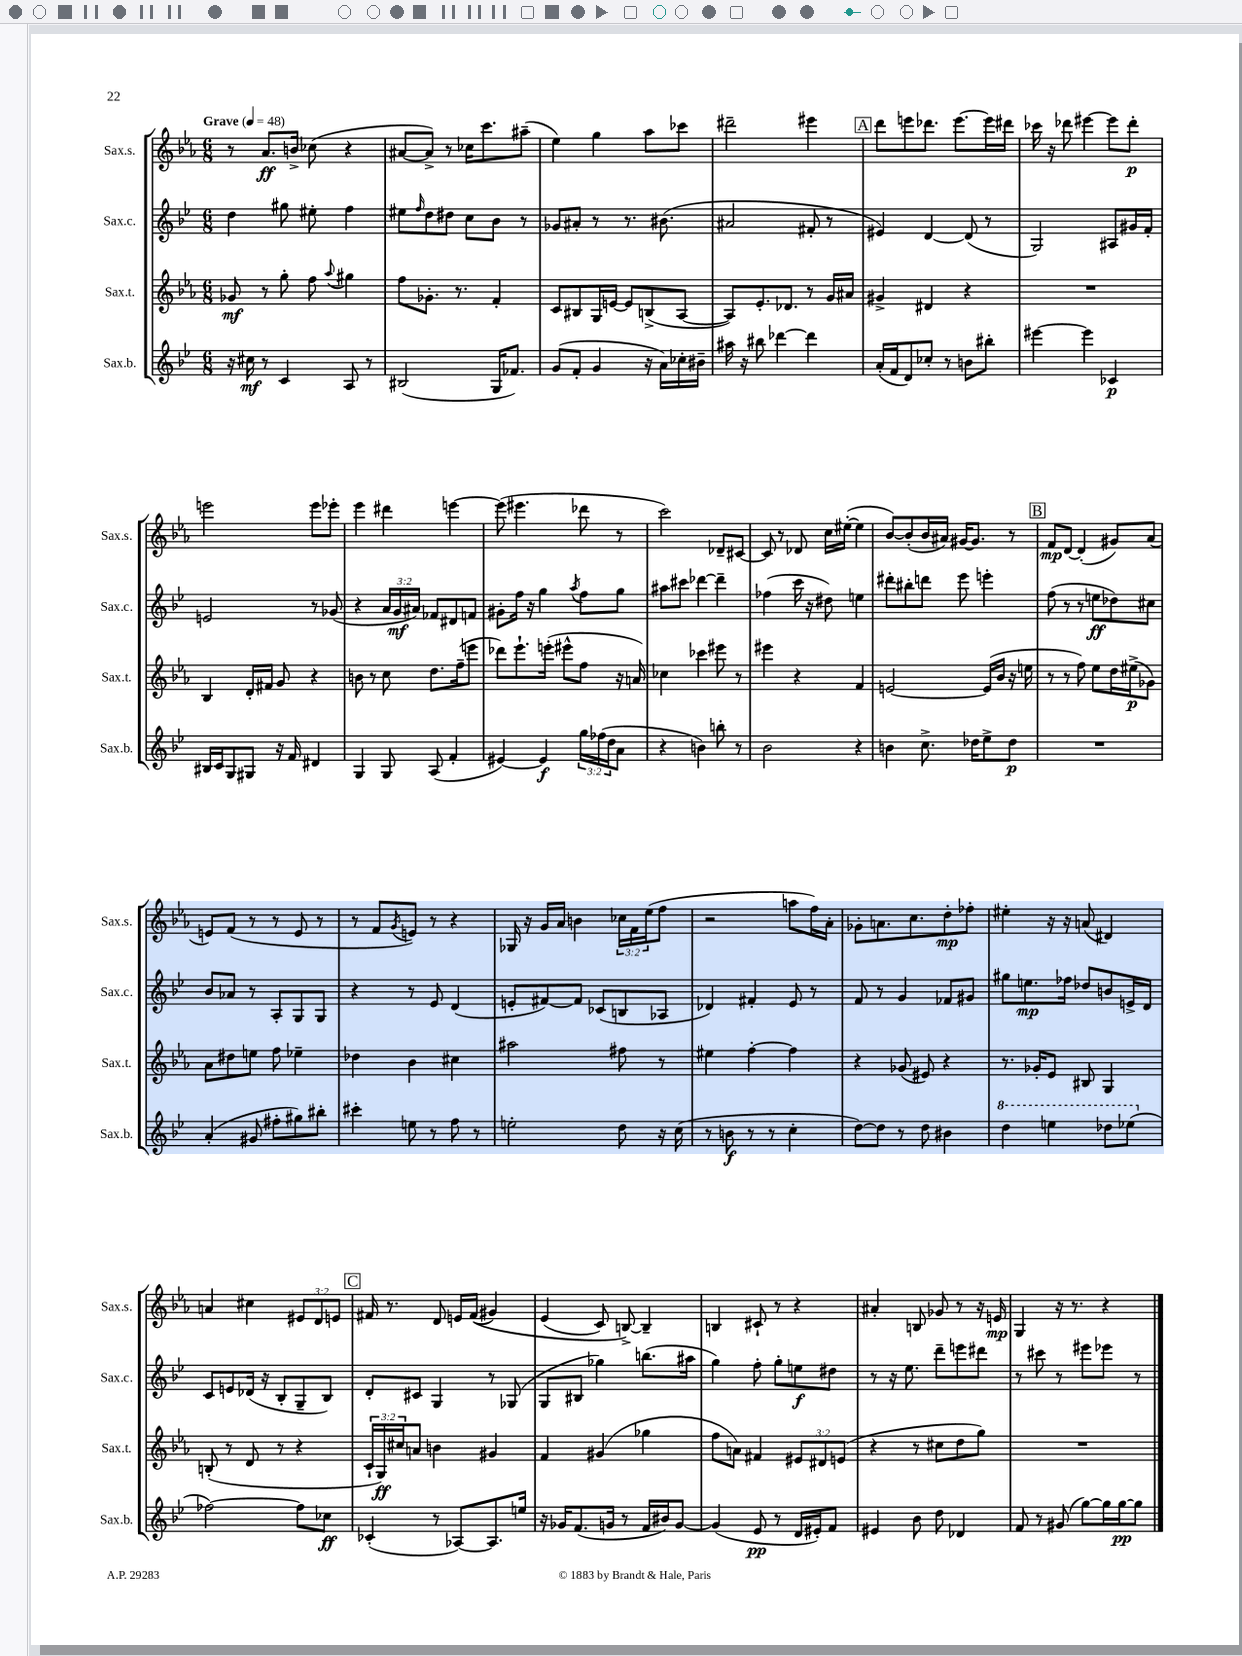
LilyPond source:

<<
\new StaffGroup <<
\new Staff = "s0" \with { instrumentName = "Sax.s." shortInstrumentName = "Sax.s." } {
    \clef treble \key ees \major \numericTimeSignature \time 6/8 \override Staff.TupletNumber.text = #tuplet-number::calc-fraction-text \tempo "Grave" 4 = 48
    r8 aes'8.\ff b'16-> ces''8( r4 |
    ais'8~ ais'8->) r8 ces''16 c'''8. ais''8--( |
    ees''4) g''4 aes''8 ces'''8 |
    dis'''2-- eis'''4 |
    \mark \markup { \box "A" } d'''8 e'''8 des'''8. e'''8.~ e'''16 dis'''16 |
    ces'''16 r16 des'''8 eis'''4~ eis'''8 des'''8-.\p |
    e'''2 e'''8 ees'''8-. |
    ees'''4 dis'''4 e'''4~ |
    e'''8( eis'''4. des'''8 r8 |
    c'''2) des'8-- cis'8~ |
    cis'8 r8 des'8 c''16 eis''16~-.( eis''4 |
    bes'8~) bes'8-.( bes'16 ais'16) gis'16~ gis'8. r8 |
    \mark \markup { \box "B" } f'8\mp d'8~ d'4-.( gis'8) aes'8( |
    e'8) f'8( r8 r8 e'8 r8 |
    r8 f'8 \acciaccatura { g'8 } e'8) r8 r4 |
    ges16 r16 g'16 aes'16 b'4 \tuplet 3/2 { ces''16 f'16 ees''16( } f''8 |
    r2 a''8 f''16) aes'16-. |
    ges'8-. a'8. c''8. d''8-.\mp fes''8-. |
    eis''4-. r16 r16 a'8( dis'4) |
    a'4 cis''4 \tuplet 3/2 { eis'8 d'8 e'8 } |
    \mark \markup { \box "C" } fis'16 r8. d'8 e'16 fis'16(\( gis'4) |
    ees'4( c'8) b8~->\) b4-- |
    b4 cis'8-! r8 r4 |
    ais'4-. b8 ges'8 r8 r16 e'16\mp |
    g4 r16 r8. r4 \bar "|." |
}
\new Staff = "s1" \with { instrumentName = "Sax.c." shortInstrumentName = "Sax.c." } {
    \clef treble \key bes \major \numericTimeSignature \time 6/8 \override Staff.TupletNumber.text = #tuplet-number::calc-fraction-text
    d''4 gis''8 eis''8-. f''4 |
    eis''8 \grace { f''16 } d''8 dis''8 c''8 bes'8 r8 |
    ges'8 ais'8-. r8 r8. bis'8.( |
    ais'2 fis'8-. r8 |
    \mark \markup { \box "A" } eis'4) d'4~ d'8( r8 |
    g2) ais8 gis'16 f'16-. |
    e'2 r8 ges'8( |
    r4 \tuplet 3/2 { a'16 g'16\mf ais'16) } fes'8 dis'8 f'8 |
    gis'8-. f''16 r16 g''4 \acciaccatura { a''8 } f''8 g''8 |
    ais''8 cis'''8 des'''4~ des'''4-- |
    fes''4( c'''16 r16 dis''8) e''4 |
    dis'''8-. bis''8-. d'''8 ees'''8 e'''4-. |
    \mark \markup { \box "B" } f''8( r8 r8 e''8\ff des''8) cis''8 |
    bes'8 aes'8 r8 a8-. g8 g8 |
    r4 r8 ees'8 d'4( |
    e'8-. fis'8~) fis'8 ces'8( b8 aes8 |
    des'4) fis'4-. ees'8 r8 |
    f'8 r8 g'4 fes'8 gis'8 |
    gis''8 e''8.\mp fes''16 des''8 b'8 e'16-> d'16 |
    c'8 e'8 des'16( r16 bes8-. g8-- bes8) |
    \mark \markup { \box "C" } d'8-. cis'8 g4 r8 ges8( |
    g8 bis8 ges''4) b''8.( ais''16 |
    g''4) f''8-. g''8-. e''8\f dis''8 |
    r8 r16 ees''8. d'''8-- e'''8 dis'''8 |
    r8 cis'''8 r8 eis'''8 ees'''8 r8 \bar "|." |
}
\new Staff = "s2" \with { instrumentName = "Sax.t." shortInstrumentName = "Sax.t." } {
    \clef treble \key ees \major \numericTimeSignature \time 6/8 \override Staff.TupletNumber.text = #tuplet-number::calc-fraction-text
    ges'8\mf r8 g''8-. f''8 \appoggiatura { aes''8 } gis''4 |
    f''8 ges'8.-. r8. f'4-. |
    c'8 bis8 g16 e'16~ e'8 b8->( aes8~ |
    aes8) ees'8.-. des'8. r8 g'16 ais'16 |
    \mark \markup { \box "A" } gis'4-> dis'4 r4 |
    R2. |
    bes4 d'16-. fis'16 g'8 r4 |
    b'8 r8 c''8 d''8. f''16--( e'''8 |
    des'''8) ees'''8.-! e'''16-.( eis'''8-^ f''8 r16 a'16) |
    ces''4 ces'''4 eis'''8 r8 |
    eis'''4 r4 f'4 |
    e'2~ e'16( bes'16 r16 e''16 |
    \mark \markup { \box "B" } r8 r8 f''8) ees''8 d''16 eis''16->\p( ges'8) |
    aes'8 dis''8 e''8 f''8 ees''4-- |
    des''4 bes'4 cis''4 |
    ais''2 fis''8 r8 |
    eis''4 f''4~-. f''4 |
    r4 ges'8( eis'8) r4 |
    r8. ges'16-. ees'8 bis8 g4 |
    b8-.( r8 d'8 r8 r4 |
    \mark \markup { \box "C" } \tuplet 3/2 { c'16-! g16\ff) cis''16 } a'8 b'4 gis'4 |
    f'4 gis'4( ges''4 |
    f''8 a'8) fis'4 \tuplet 3/2 { eis'8 dis'8 e'8( } |
    r4 r8 cis''8 d''8 g''8) |
    R2. \bar "|." |
}
\new Staff = "s3" \with { instrumentName = "Sax.b." shortInstrumentName = "Sax.b." } {
    \clef treble \key bes \major \numericTimeSignature \time 6/8 \override Staff.TupletNumber.text = #tuplet-number::calc-fraction-text
    r16 cis''16\mf r8 c'4 a8 r8 |
    bis2( g16 fes'8.) |
    g'8( f'8-. g'4 r16 a'16) ces''16-. bis'16-- |
    ais''16 r16 bis''8 des'''4~ des'''4 |
    \mark \markup { \box "A" } a'16-.( f'16 d'8) ces''8-. r8 b'8 bis''8-. |
    eis'''4~ eis'''4 ces'4\p |
    bis16 c'16 g8 gis8 r16 f'16 dis'4 |
    g4 g8 a8( f'4-. |
    eis'4~) eis'4\f \tuplet 3/2 { g''16 fes''16( d''16 } a'8 |
    r4 b'4) b''8-. r8 |
    bes'2 r4 |
    b'4 c''8.-> des''16 ees''8-> des''8\p |
    \mark \markup { \box "B" } R2. |
    a'4-.( gis'8 fis''8-. gis''8) bis''8-. |
    cis'''4-. e''8 r8 f''8 r8 |
    e''2-. d''8 r16 c''16( |
    r8 b'8\f r8 r8 c''4-. |
    d''8~) d''8 r8 d''8 bis'4 |
    \ottava #1 d'''4 e'''4 des'''8 ees'''8( \ottava #0 |
    fes''2~) fes''8 ces''8\ff |
    \mark \markup { \box "C" } ces'4-.( r8 aes8~) aes8. e''16 |
    r16 ges'16 f'8.( g'16 r8 f'16 bis'16) g'8~ |
    g'4( ees'8\pp r8 d'16 eis'16-.) f'8 |
    eis'4 bes'8 d''8 des'4 |
    f'8 r8 gis'8( g''8~) g''16 g''16~\pp g''8 \bar "|." |
}
>>
>>
\layout { \context { \Score \remove "Bar_number_engraver" } }
